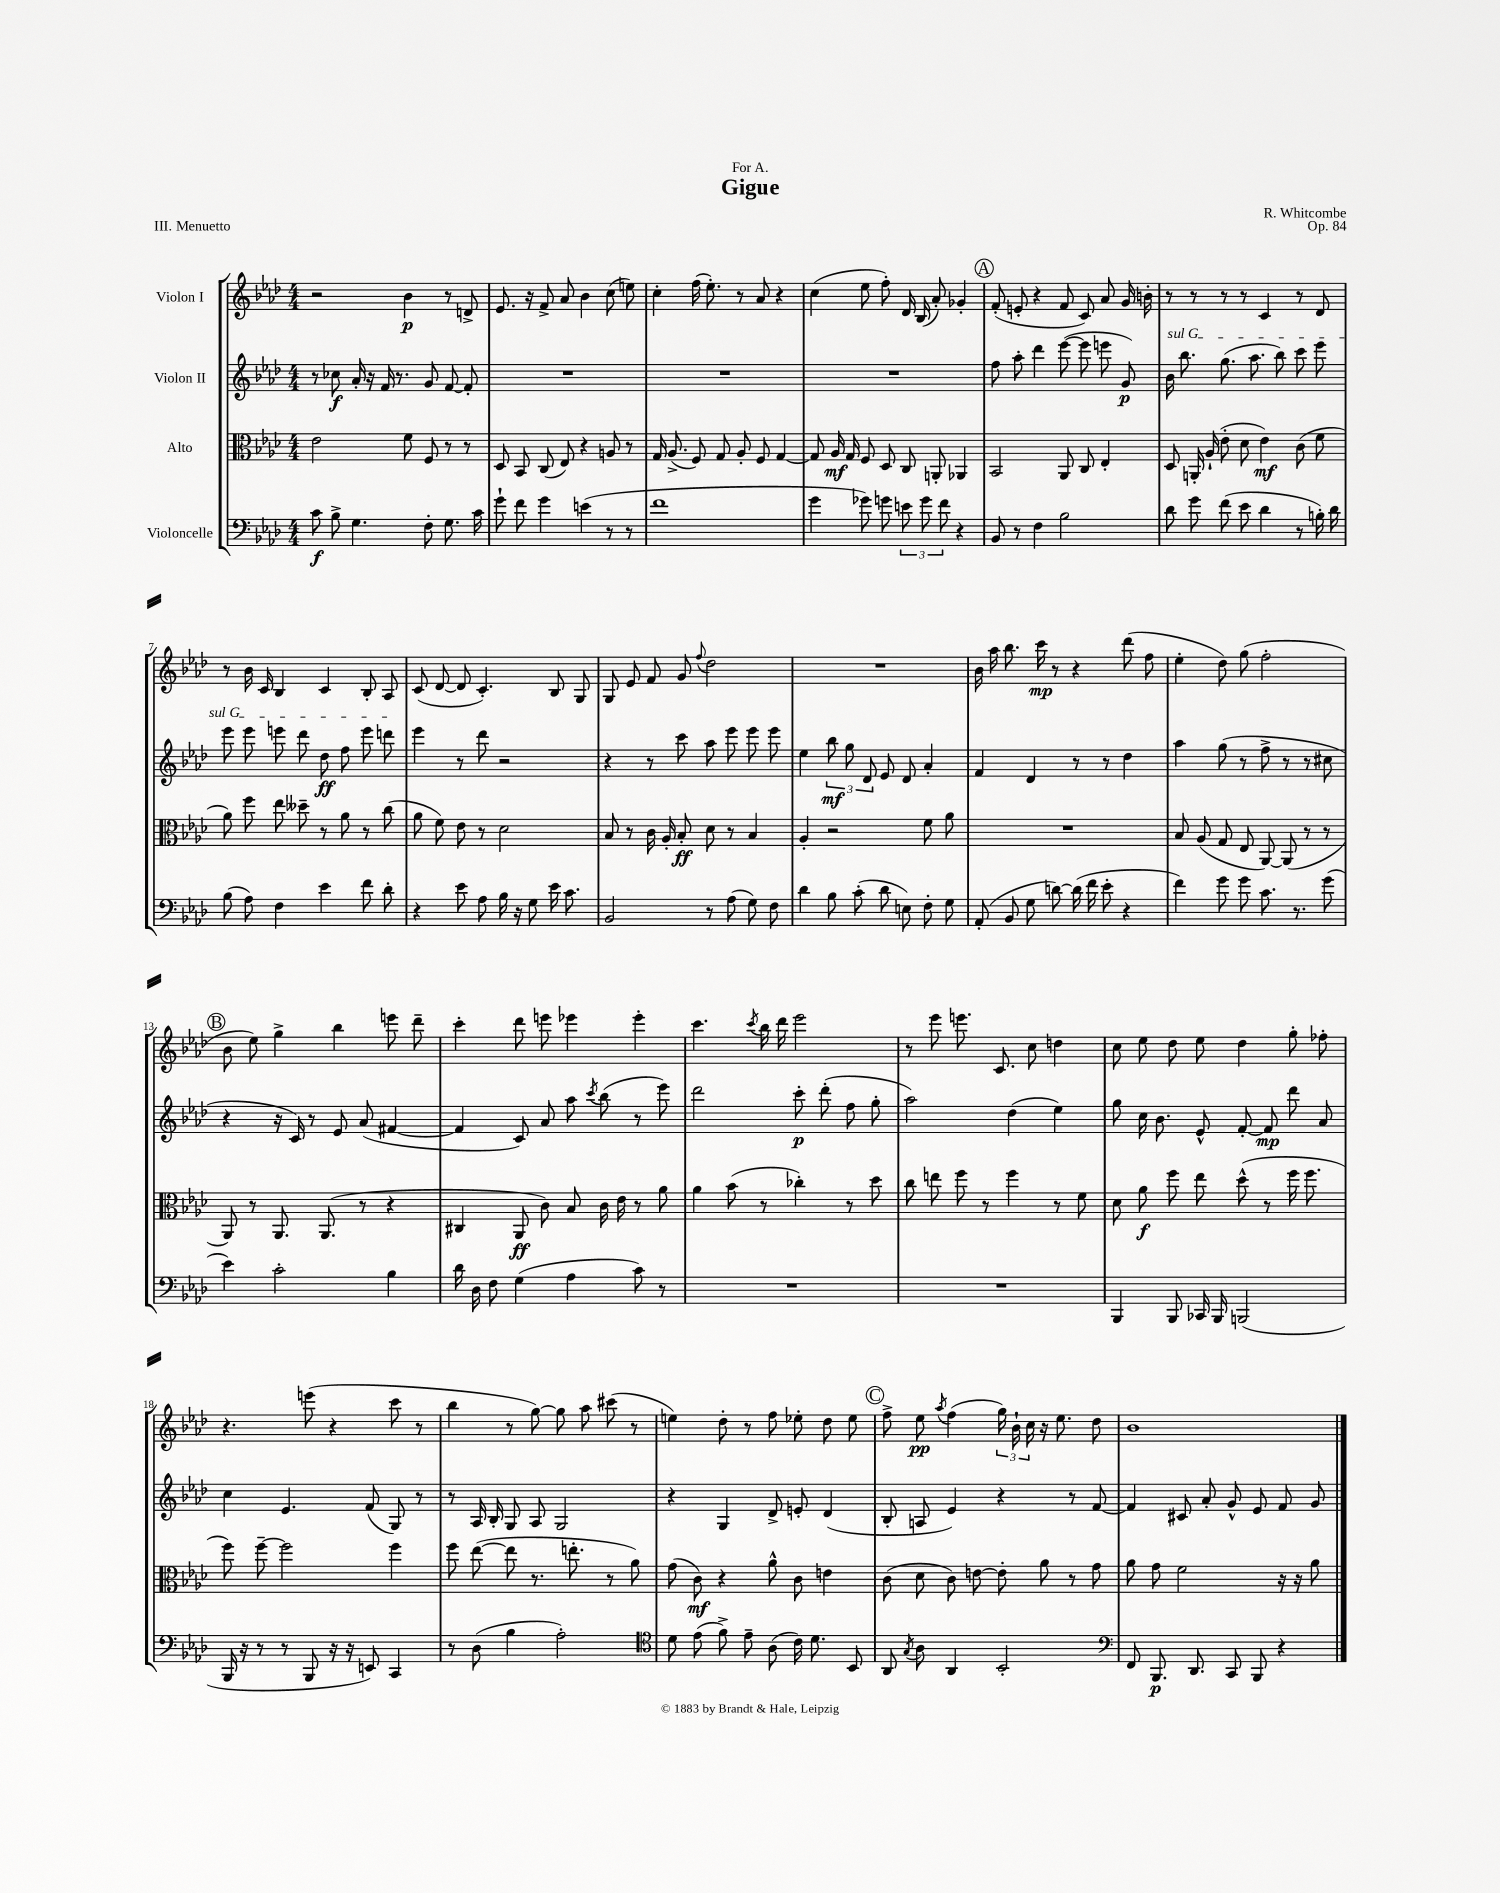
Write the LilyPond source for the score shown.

\header { title = "Gigue" composer = "R. Whitcombe" dedication = "For A." opus = "Op. 84" piece = "III. Menuetto" }
<<
\new StaffGroup <<
\new Staff = "s0" \with { instrumentName = "Violon I" } {
    \clef treble \key aes \major \numericTimeSignature \time 4/4
    \autoBeamOff r2 bes'4\p r8 d'8-> |
    ees'8. r16 f'8-> aes'8 bes'4 c''8( e''8) |
    c''4-. f''16( ees''8.-.) r8 aes'8 r4 |
    c''4( ees''8 f''8-.) des'16 bes16( aes'8-.) ges'4-. |
    \mark \markup { \circle "A" } f'8-.( e'8-. r4 f'8 c'8) aes'8 g'16 b'16-. |
    r8 r8 r8 r8 c'4 r8 des'8 |
    r8 bes'16 c'16 bes4 c'4 bes8-. aes8 |
    c'8( des'8~ des'8 c'4.-.) bes8 g8 |
    g8 ees'8 f'8 g'8 \appoggiatura { f''8 } des''2 |
    R1 |
    bes'16 aes''16 bes''8. c'''16\mp r8 r4 des'''8( f''8 |
    ees''4-. des''8) g''8( f''2-. |
    \mark \markup { \circle "B" } bes'8 ees''8) g''4-> bes''4 e'''8 des'''8-- |
    c'''4-. des'''8 e'''8 ees'''4 ees'''4-. |
    c'''4. \acciaccatura { c'''8 } bes''16 des'''16 ees'''2 |
    r8 ees'''8 e'''8. c'8. c''8 d''4 |
    c''8 ees''8 des''8 ees''8 des''4 g''8-. fes''8-. |
    r4. e'''8( r4 c'''8 r8 |
    bes''4 r8 g''8~) g''8 aes''8 cis'''8( r8 |
    e''4) des''8-. r8 f''8 ees''8-. des''8 ees''8 |
    \mark \markup { \circle "C" } f''8-> ees''8\pp \acciaccatura { aes''8 } f''4( \tuplet 3/2 { g''16) bes'16-! c''16 } r16 ees''8. des''8 |
    bes'1 \bar "|." |
}
\new Staff = "s1" \with { instrumentName = "Violon II" } {
    \clef treble \key aes \major \numericTimeSignature \time 4/4
    \autoBeamOff r8 ces''8\f aes'16-. r16 f'16 r8. g'8 f'8~ f'8-. |
    R1 |
    R1 |
    R1 |
    \mark \markup { \circle "A" } f''8 aes''8-. des'''4 ees'''8~( ees'''8 e'''8 g'8\p) |
    \once \override TextSpanner.bound-details.left.text = \markup { \italic "sul G" } bes'16\startTextSpan bes''8. g''8.( aes''8. bes''8) c'''8 ees'''8 |
    ees'''8 ees'''8 e'''8 des'''8 des''8\ff f''8 e'''8 d'''8\stopTextSpan |
    ees'''4 r8 des'''8 r2 |
    r4 r8 c'''8 aes''8 ees'''8 ees'''8 ees'''8 |
    ees''4 \tuplet 3/2 { bes''8\mf g''8 des'8 } ees'8 des'8 aes'4-. |
    f'4 des'4 r8 r8 des''4 |
    aes''4 g''8( r8 f''8-> r8 r8 cis''8 |
    \mark \markup { \circle "B" } r4 r16 c'16) r8 ees'8 aes'8( fis'4~ |
    fis'4 c'8) aes'8 aes''8 \acciaccatura { c'''8 } bes''8( r8 ees'''8) |
    des'''2 c'''8-.\p des'''8-.( f''8 g''8-. |
    aes''2) des''4( ees''4) |
    g''8 c''16 bes'8. ees'8-^ f'8~-. f'8\mp des'''8 aes'8 |
    c''4 ees'4. f'8( g8) r8 |
    r8 aes16 bes16-. g8 aes8 g2 |
    r4 g4 des'8-> e'8-. des'4( |
    \mark \markup { \circle "C" } bes8-. a8 ees'4) r4 r8 f'8~ |
    f'4 cis'8 aes'8-. g'8-^ ees'8 f'8 g'8 \bar "|." |
}
\new Staff = "s2" \with { instrumentName = "Alto" } {
    \clef alto \key aes \major \numericTimeSignature \time 4/4
    \autoBeamOff ees'2 f'8 f8 r8 r8 |
    des8 bes,8 c8( ees8) r4 a8 r8 |
    g16 aes8.->( f8) g8 aes8-. f8 g4~ |
    g8 aes16\mf g16 f8 des8 c8 a,8-. aes,4 |
    \mark \markup { \circle "A" } bes,2 aes,8 c8 ees4-. |
    des8 a,16-. aes16-!( ees'8-. des'8 ees'4\mf) c'8( f'8 |
    aes'8) f''8 ees''8 deses''8-- r8 aes'8 r8 c''8( |
    aes'8 f'8) ees'8 r8 des'2 |
    bes8 r8 c'16 aes16-. bes8-.\ff des'8 r8 bes4 |
    aes4-. r2 f'8 aes'8 |
    R1 |
    bes8 aes8( g8 ees8 aes,8~) aes,8( r8 r8 |
    \mark \markup { \circle "B" } aes,8) r8 aes,8. aes,8.( r8 r4 |
    cis4 aes,8\ff c'8) bes8 c'16 ees'16 r8 aes'8 |
    aes'4 bes'8( r8 ces''4-.) r8 des''8 |
    c''8 e''8 f''8 r8 f''4 r8 f'8 |
    des'8 aes'8\f f''8 ees''8 des''8-^( r8 f''16 f''8. |
    f''8) f''8~-- f''2 f''4 |
    f''8 ees''8~( ees''8 r8. e''8.-. r8 aes'8) |
    g'8( c'8\mf) r4 aes'8-^ c'8 e'4 |
    \mark \markup { \circle "C" } c'8( des'8 c'8) e'8~ e'8-. aes'8 r8 g'8 |
    aes'8 g'8 f'2 r16 r16 aes'8 \bar "|." |
}
\new Staff = "s3" \with { instrumentName = "Violoncelle" } {
    \clef bass \key aes \major \numericTimeSignature \time 4/4
    \autoBeamOff c'8\f bes8-> g4. f8-. g8. c'16 |
    g'8-! f'8 g'4 e'4( r8 r8 |
    f'1 |
    g'4 ges'8) g'8 \tuplet 3/2 { e'8 g'8 f'8 } r4 |
    \mark \markup { \circle "A" } bes,8 r8 f4 bes2 |
    des'8 g'8 f'8( ees'8 des'4 r8 b16-.) des'16 |
    bes8( aes8) f4 ees'4 f'8 des'8-. |
    r4 ees'8 aes8 bes16 r16 g8 ees'16 c'8. |
    bes,2 r8 aes8( g8) f8 |
    des'4 bes8 c'8-.( des'8 e8) f8-. g8 |
    aes,8-.( bes,8 g8 d'8~) d'16( f'16 ees'8-. r4 |
    f'4) g'8 g'8 c'8. r8. g'8( |
    \mark \markup { \circle "B" } ees'4) c'2-. bes4 |
    des'16 des16 f8 g4( aes4 c'8) r8 |
    R1 |
    R1 |
    bes,,4 bes,,8 ces,16 bes,,16 b,,2( |
    bes,,16 r16 r8 r8 bes,,8 r16 r16 e,8) c,4 |
    r8 des8( bes4 aes2-.) |
    \clef tenor des'8 ees'8( f'8->) ees'8-- aes8( c'16) des'8. bes,8 |
    \mark \markup { \circle "C" } aes,8 \acciaccatura { g8 } aes8 aes,4 bes,2-. |
    \clef bass f,8 bes,,8.\p des,8. c,8 bes,,8 r4 \bar "|." |
}
>>
>>
